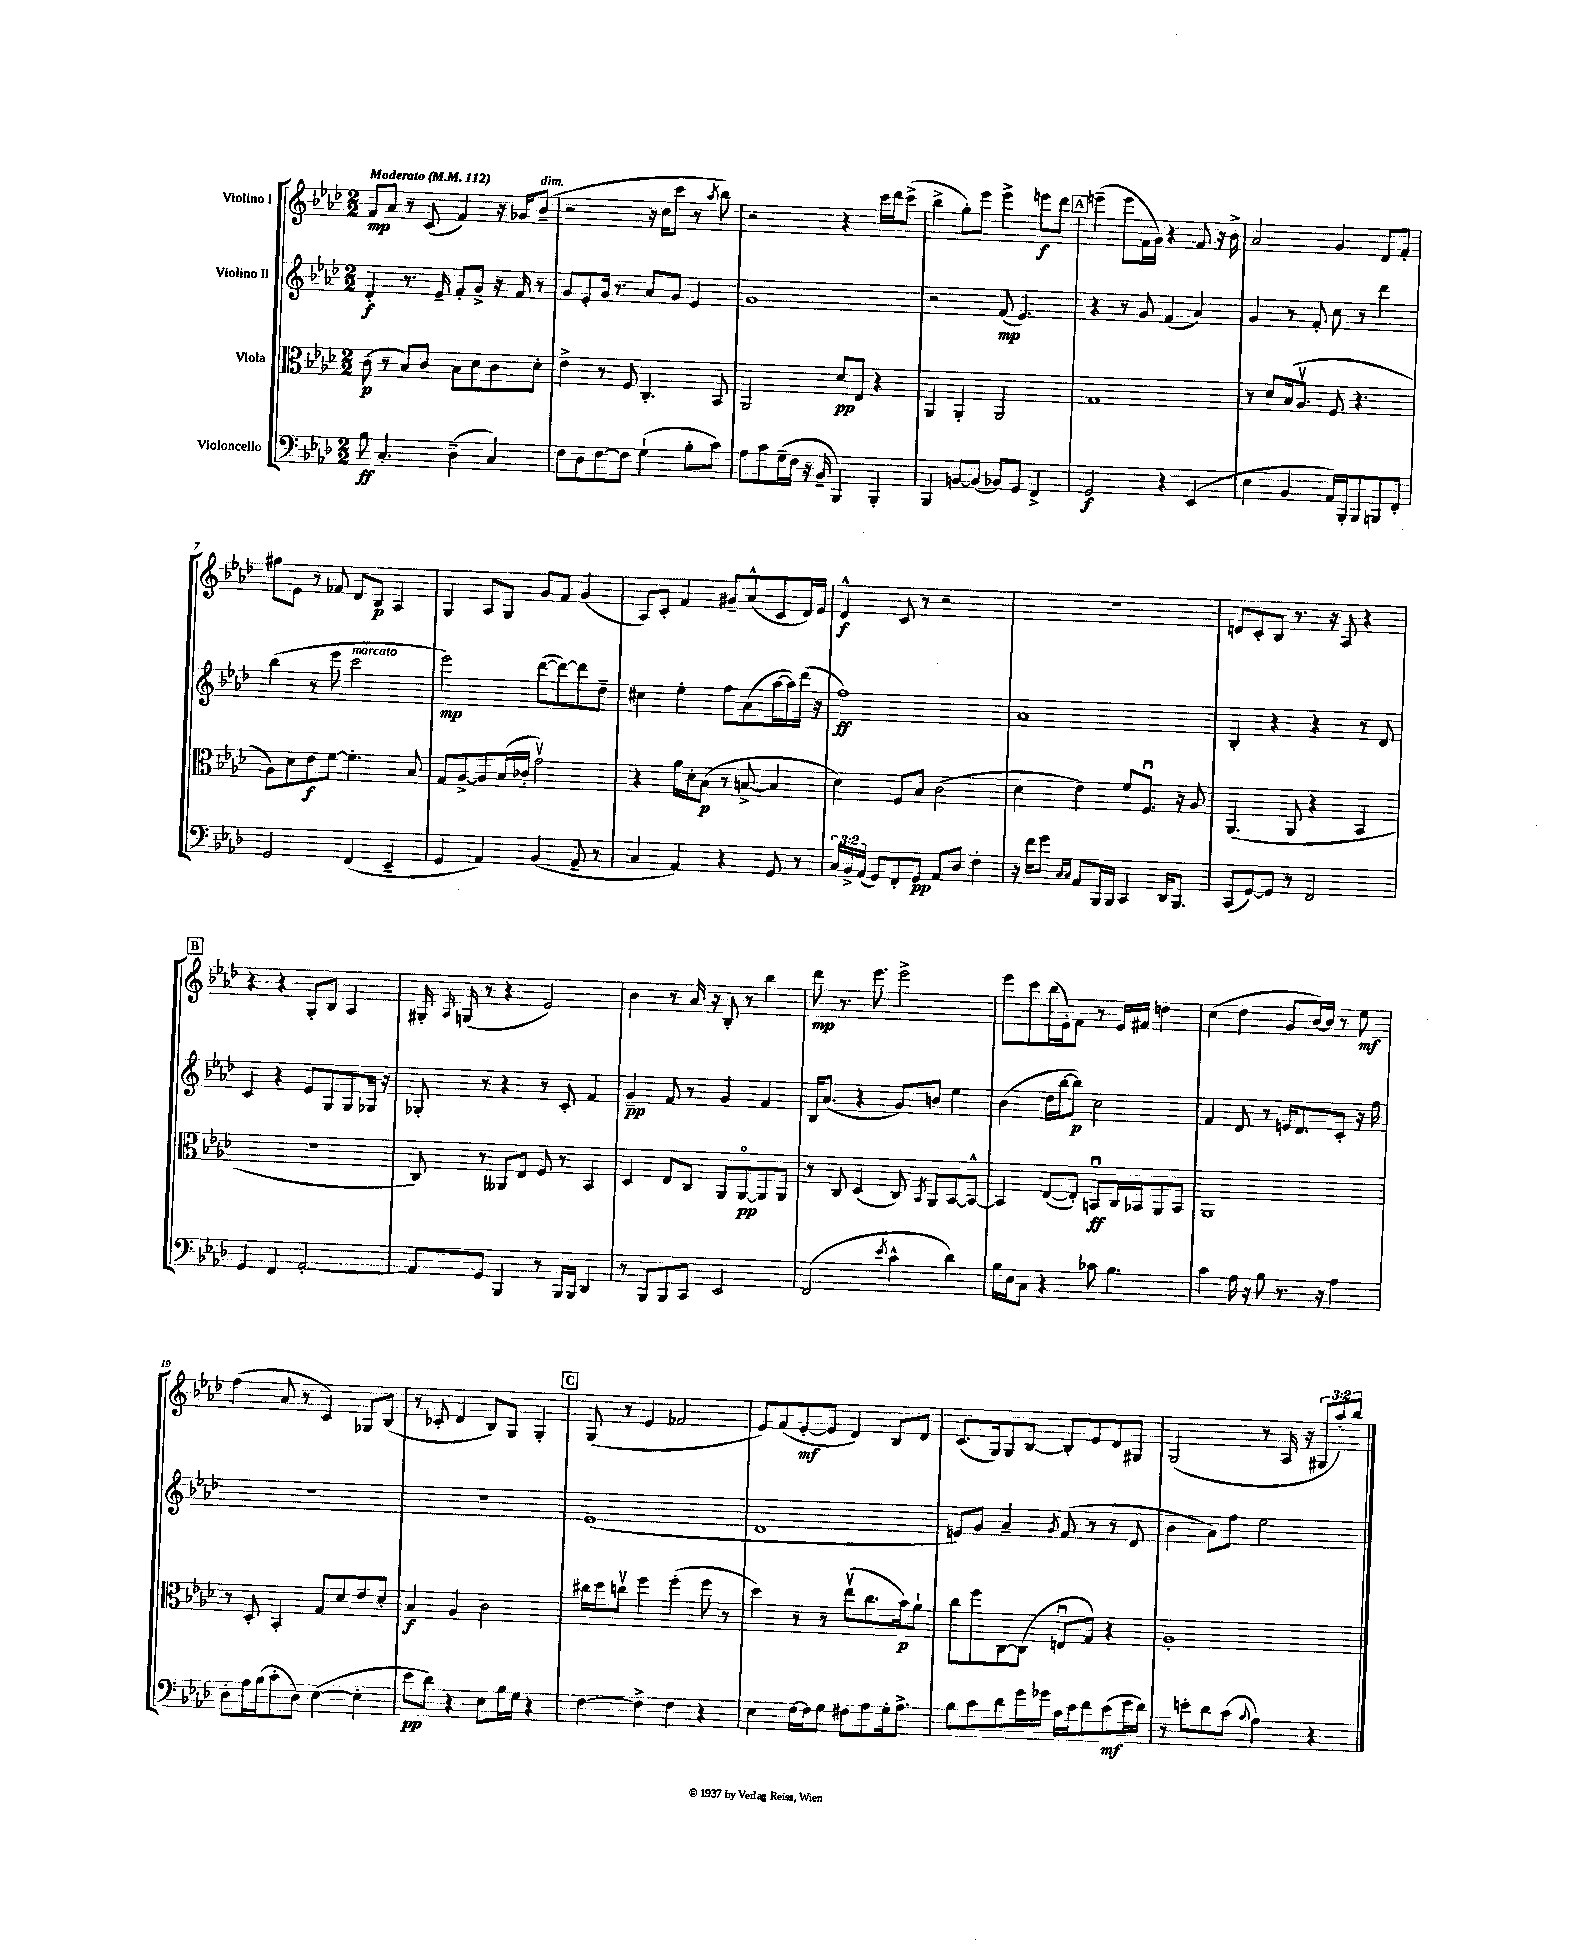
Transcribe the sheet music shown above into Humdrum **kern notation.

**kern	**kern	**kern	**kern
*staff4	*staff3	*staff2	*staff1
*clefF4	*clefC3	*clefG2	*clefG2
*k[b-e-a-d-]	*k[b-e-a-d-]	*k[b-e-a-d-]	*k[b-e-a-d-]
*M2/2	*M2/2	*M2/2	*M2/2
*MM112	*MM112	*MM112	*MM112
8B-\	(8c\	4d-'/	8f/L
4.C'/	8r	.	8a-/J
.	8B-/L)	8.r	8r
.	8c/J	.	(8c/
.	.	16e-~/	.
(4D-~\	8B-\L	8f'/L	4f/)
.	8d-\	8g^/J	.
4C/)	8c\	16r	16r
.	.	16f/	16g-/LK
.	8d-'\J	8r	(8b-~/J
=	=	=	=
8F\L	4e-^\	8g/L	2r
8D-\	.	8e-'/	.
[8F\	8r	16g/Jk	.
.	.	8.r	.
8F\]J	8F/	.	.
(4G`\	4.C'/	8a-/L	16r
.	.	.	16cc\LK
.	.	8g/J	8ccc\J
8B-'\L	.	4e-/	8r
.	.	.	8qaa-/
8c\J)	8BB-/	.	8bb-\)
=	=	=	=
8A-\L	2AA-/	1g	2r
8c\	.	.	.
(16G~\L	.	.	.
16F\JJ	.	.	.
16r	.	.	.
16BB-~/	.	.	.
4BBB-/)	8d-/L	.	4r
.	8E-/J	.	.
4BBB-'/	4r	.	16ccc\LL
.	.	.	16ddd-\J
.	.	.	(8ccc^\J
=	=	=	=
4BBB-/	4AA-/	2r	4bb-^\
[8BB/L	4AA-'/	.	8gg'\L)
(8BB/]J	.	.	8eee-\J
8BB-/L)	2AA-/	(8f/	4eee-^\
8GG/J	.	4.e-/)	.
4FF^/	.	.	8eee\L
.	.	.	8ddd-\J
=	=	=	=
2GG/	1G	4r	(4eee~\
.	.	8r	8eee\L
.	.	8g/	16f\L
.	.	.	16g\JJ)
4r	.	(4f/	4r
(4EE-/	.	4a-/)	8f/
.	.	.	16r
.	.	.	16b-^\
=	=	=	=
4E-\	8r	4g/	2a-/
.	8d-/L	.	.
4BB-/	(16B-/k	8r	.
.	8.A-v/J	.	.
.	.	8f'/	.
16AA-/LL)	8F/	8cc\	4g/
16BBB-'/J	.	.	.
8BBB-/	4.r	8r	.
8BBB/	.	4ddd-\	8d-/L
8FF'/J	.	.	8f'/J
=	=	=	=
2GG/	8A-\L)	(4bb-\	8gg#\L
.	8d-\	.	8e-\J
.	8e-\	8r	8r
.	[8f\J	8eee-\	8f-/
(4FF/	4.f'\]	2ccc\	8d-/L
.	.	.	8B-/J
4EE-~/	.	.	4A-/
.	8B-/	.	.
=	=	=	=
4GG/	8G/L	2eee-\)	4G/
.	[8A-^/	.	.
4AA-/)	8A-/]	.	8A-/L
.	(16B-/L	.	8G/J
.	16c-'/JJ	.	.
(4BB-/	2gv\)	([8ddd-\L	8g/L
.	.	8ddd-\_)	8f/J
8AA-~/	.	8ddd-\]	(4g/
8r	.	8dd-~\J	.
=	=	=	=
4C/	4r	4cc#\	8A-/L)
.	.	.	8c'/J
4AA-/)	16a-\LL	4ee-'\	4f/
.	16d-'\J	.	.
.	(8B-\J	.	.
4r	8r	8ff\L	8g#~/L
.	[8B^/	(8a-\	(8a-^^/
8GG/	4B/]	[16aa-\L	8c/
.	.	16aa-\])	.
8r	.	(16ddd-\JJ	16d-/L)
.	.	16r	16e-/JJ
=	=	=	=
24C/LL	4d-\)	1ff)	4d-^^/
24BB-^/	.	.	.
(24AA-/JJ	.	.	.
8GG/L)	.	.	.
8FF'/	8F/L	.	8c/
8GG/J	8B-/J	.	8r
8AA-/L	(2c\	.	2r
8D-/J	.	.	.
4F'\	.	.	.
=	=	=	=
16r	4d-\	1a-	1r
16f\LK	.	.	.
8g\J	.	.	.
16qqC/LL	.	.	.
16qqC/JJ	.	.	.
8AA-/L	4e-\)	.	.
16BBB-/L	.	.	.
16BBB-/JJ	.	.	.
4CC/	8f/L	.	.
.	8.Fu/J	.	.
16DD-/LK	.	.	.
8.BBB-/J	16r	.	.
.	8A-/	.	.
=	=	=	=
(8CC/L	(4.AA-/	4B-'/	8d/L
[8GG/)	.	.	8c'/
8GG/]J	.	4r	8B-/J
8r	8AA-/	.	8.r
2FF/	4r	4r	.
.	.	.	16r
.	.	.	8A-/
.	4BB-/	8r	4r
.	.	8d-/	.
=	=	=	=
4GG/	1r	4c/	4r
4FF/	.	4r	4r
[2AA-'/	.	8e-/L	8G'/L
.	.	8G/	8B-/J
.	.	8G/	4A-/
.	.	16G-/Jk	.
.	.	16r	.
=	=	=	=
8AA-/]L	8C/)	8G-'/	16G#'/
.	.	.	16qqA-/
.	.	.	(16G/
8GG/J	8r	8r	8r
4BBB-/	8AA--/L	4r	4r
.	8E-/J	.	.
8r	8F/	8r	2e-/)
16BBB-/LL	8r	8c'/	.
16BBB-/JJ	.	.	.
4DD-/	4BB-/	4f/	.
=	=	=	=
8r	4D-/	4g~/	4b-\
8BBB-/L	.	.	.
8BBB-/	8E-/L	8f/	8r
8CC/J	8C/J	8r	16a-/
.	.	.	16r
2EE-/	8AA-/L	4g/	8B-'/
.	[8AA-o/	.	8r
.	8AA-/]	4f/	4bb-\
.	8AA-/J	.	.
=	=	=	=
(2FF/	8r	16B-/LK	8ddd-\
.	.	(8.a-/J	.
.	8C/	.	8.r
.	(4D-/	4r	.
.	.	.	8.eee-\
8qe-/	.	.	.
4c^^\	8C/)	8g/L)	2eee-^\
.	8qBB-/	.	.
.	8AA-/L	8b/J	.
4d-\)	[8BB-/	4ee-\	.
.	8BB-^^/_J	.	.
=	=	=	=
16B-\LL	4BB-/]	(4b-\	8eee-\L
16E-\J	.	.	.
8C\J	.	.	8ccc\
4r	([8E-/L	16dd-\LL	(16bb-\L
.	.	[16bb-\J	16e-'\J)
.	8E-'/]J)	8bb-\]J)	8f\J
8c-\	8BBu/L	2cc\	8r
4.B-\	16C/L	.	16e-/LL
.	16BB-/J	.	16f#/JJ
.	8AA-/	.	4dd\
.	8BB-/J	.	.
=	=	=	=
4c\	1AA-	4f/	(4cc\
16A-\	.	8d-/	4dd-\
16r	.	.	.
8B-\	.	8r	.
8.r	.	16e/LK	8g/L
.	.	8.d-/	.
.	.	.	[16b-/L)
16r	.	.	16b-/]JJ
4A-\	.	8c'/J	8r
.	.	16r	8ee-\
.	.	16ff\	.
=	=	=	=
8D-'\L	8r	1r	(4ff\
16A-\L	8D-'/	.	.
(16B-\J	.	.	.
8c'\	4BB-'/	.	8a-/
8D-\J)	.	.	8r
([4E-\	8G/L	.	4c/)
.	8d-/	.	.
4E-'\]	8e-/	.	8G-/L
.	8d-'/J	.	(8B-/J
=	=	=	=
8e-\L	4B-/	1r	8r
8d-\J)	.	.	8c-'/
4r	4A-/	.	4d-/
8E-\L	2c\	.	8B-/L)
16B-\L	.	.	8G/J
16G\JJ	.	.	.
4r	.	.	4G'/
=	=	=	=
[4F\	16cc#\LL	(1e-	(8G/
.	16dd-\J	.	.
.	8ccv\J	.	8r
4F^\]	4ff\	.	4e-/
4F\	(4ff'\	.	2f-/
4r	8ff\	.	.
.	8r	.	.
=	=	=	=
4E-\	4dd-\)	1d-	8e-/L)
.	.	.	(8f/
[16F\LL	8r	.	[8e-'/
16F\]J	.	.	.
8G\J	8r	.	8e-/]J
8F#\L	(8ee-v\L	.	4d-/)
8A-\	8.cc\	.	.
16G'\k	.	.	8B-/L
8.A-^\J	16b-\k)	.	.
.	8a-`\J	.	8d-/J
=	=	=	=
8B-\L	8cc\L	8e/L)	(8.c/L
8c\	8ff\	8g/J	.
.	.	.	16G/k)
8d-\	[8C\	4a-~/	8G/
16g\L	(8C\]J	.	[8B-/J
16g-\JJ	.	.	.
.	.	8qg/	.
16A-\LL	8Eu/L	(8f/	8B-'/]L
16c\J	.	.	.
8d-\	8G/J)	8r	8e-/
(8c\	4r	8r	8d-/
16e-\L	.	8d-/	8G#/J
16d-\JJ)	.	.	.
=	=	=	=
8r	1A-'	4b-\	(2G/
8e'\L	.	.	.
8d-\	.	8a-\L)	.
(8c\J	.	8ff\J	.
8qqB-/	.	.	.
4A-\)	.	2ee-\	8r
.	.	.	16A-/
.	.	.	16r
4r	.	.	12G#/L
.	.	.	12aa-'/)
.	.	.	12bb-/J
==	==	==	==
*-	*-	*-	*-
